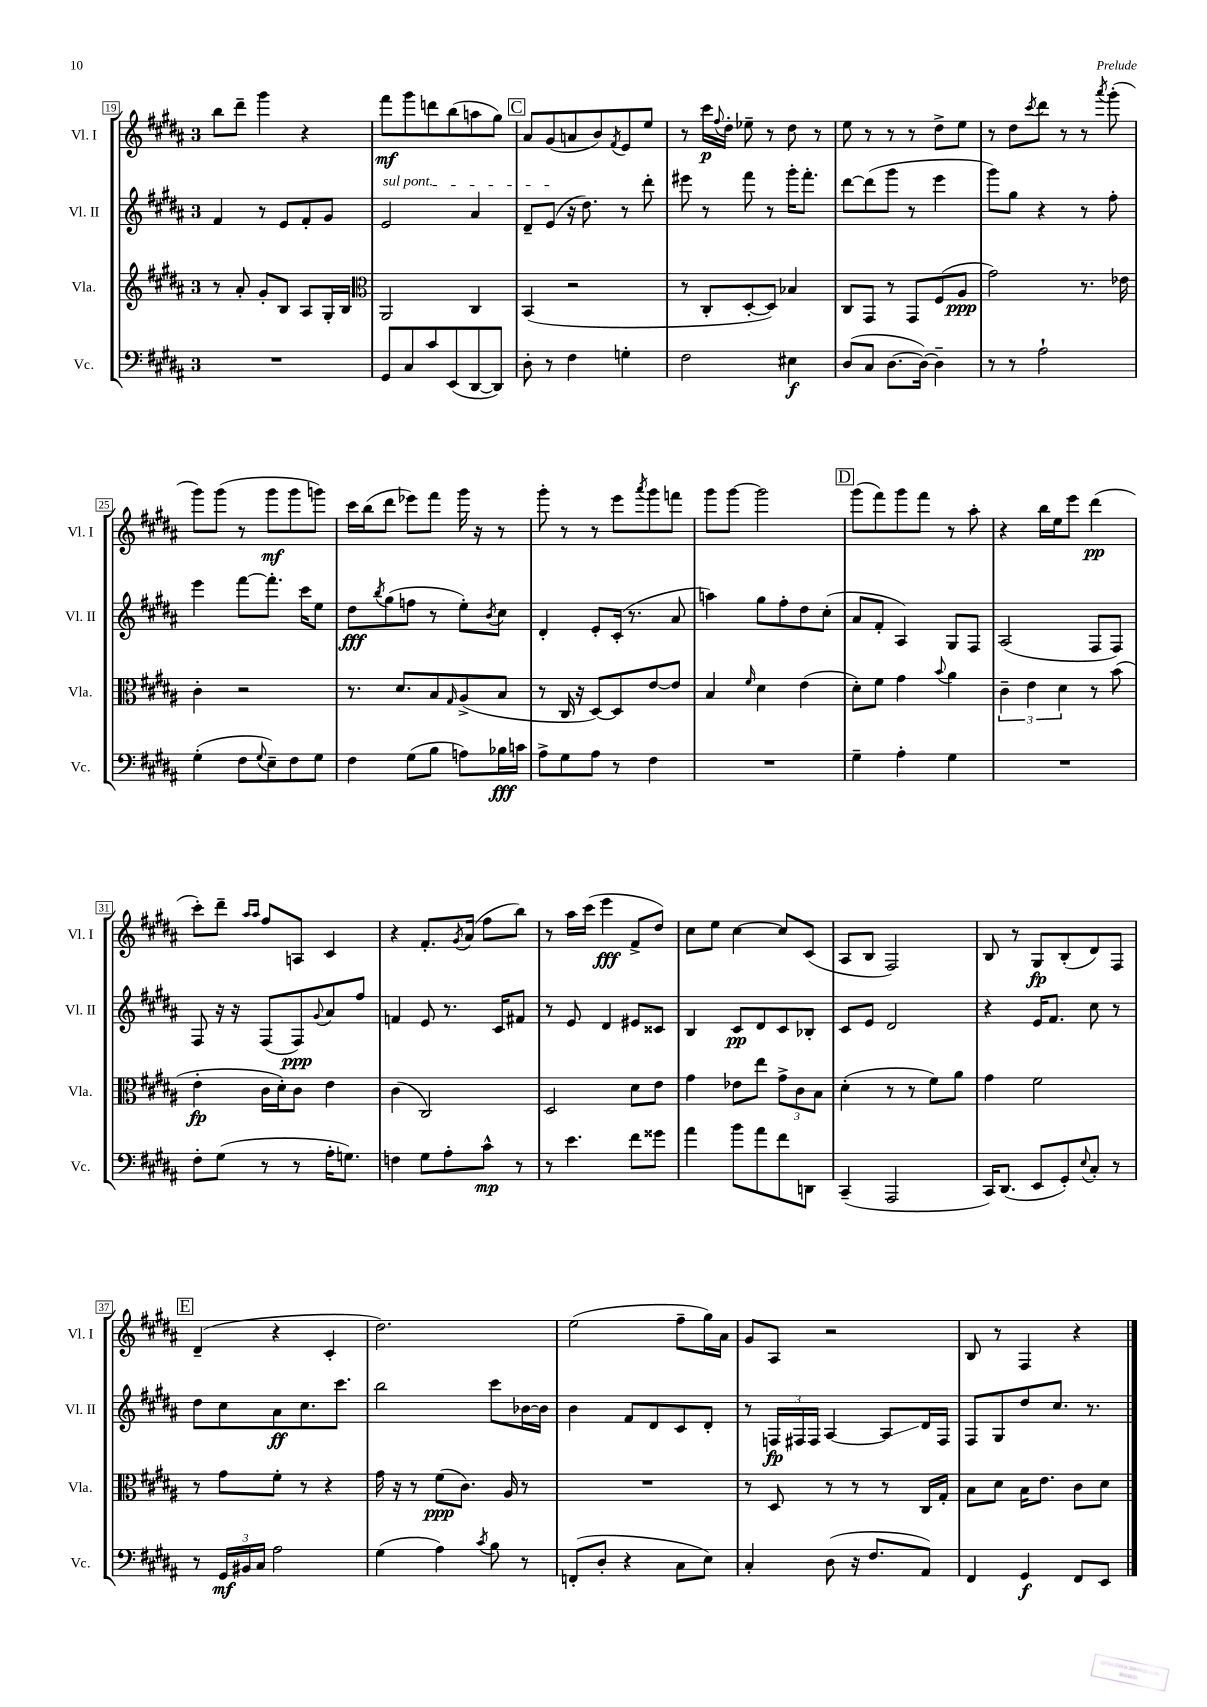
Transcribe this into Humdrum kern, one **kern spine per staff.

**kern	**kern	**kern	**kern
*staff4	*staff3	*staff2	*staff1
*clefF4	*clefG2	*clefG2	*clefG2
*k[f#c#g#d#a#]	*k[f#c#g#d#a#]	*k[f#c#g#d#a#]	*k[f#c#g#d#a#]
*M3/4	*M3/4	*M3/4	*M3/4
2.r	8r	4f#/	8bb\L
.	8a#'/	.	8ddd#~\J
.	8g#'/L	8r	4ggg#\
.	8B/J	8e/L	.
.	8A#/L	8f#'/	4r
.	16G#'/L	8g#/J	.
.	16B/JJ	.	.
=	=	=	=
*	*clefC3	*	*
8GG#/L	2AA#/	2e/	8fff#\L
8C#/	.	.	8ggg#\
8c#/	.	.	8ddd\
(8EE/	.	.	(8bb\
[8DD#/	4C#/	4a#/	8aa\
8DD#/]J)	.	.	8gg#\J)
=	=	=	=
8D#'\	(4BB/	8d#~/L	8a#/L
8r	.	(8e/J	(8g#/
4F#\	2r	16r	8a/
.	.	8.dd#\)	.
.	.	.	8b/)
.	.	.	8qf#/
4G'\	.	8r	8e/
.	.	8ddd#'\	8ee/J
=	=	=	=
2F#\	8r	8eee#\	8r
.	8C#'/L	8r	16ccc#\LL
.	.	.	8qqff#/
.	.	.	16dd#'\JJ
.	[8D#'/	8fff#\	8ee-~\
.	8D#/]J)	8r	8r
4E#\	4B-/	16ggg#'\LK	8dd#\
.	.	8.fff#'\J	.
.	.	.	8r
=	=	=	=
(8D#/L	8C#/L	[8ddd#\L	8ee\
8C#/J	8GG#/J	(8ddd#\]	8r
[8.D#\L	8r	8ggg#\J	8r
.	8GG#/L	8r	8r
16D#\_Jk)	.	.	.
4D#~\]	(8F#/	4eee\	8dd#^\L
.	8A#/J	.	8ee\J
=	=	=	=
8r	2g#\)	8ggg#\L)	8r
8r	.	8gg#\J	8dd#\L
.	.	.	8qccc#/
2A#`\	.	4r	8ddd#\J
.	.	.	8r
.	8.r	8r	8r
.	.	.	8qaaa#/
.	.	8ff#'\	(8ggg#'\
.	16e-\	.	.
=	=	=	=
(4G#'\	4c#'\	4eee\	8ggg#\L)
.	.	.	(8ggg#\J
8F#\L	2r	[8fff#\L	8r
8qqG#/	.	.	.
8E~\)	.	8.fff#'\]J	8ggg#\L
8F#\	.	.	8ggg#\
.	.	16ccc#\LK	.
8G#\J	.	8ee\J	8ggg\J)
=	=	=	=
4F#\	8.r	8dd#\L	16ccc#\LL
.	.	.	(16bb\J
.	.	8qbb/	.
.	.	(8gg#\	8ddd#\J
.	8.d#/L	.	.
(8G#\L	.	8ff\J	8eee-\L)
8B\J	8B/	8r	8fff#\J
.	16qqG#/	.	.
8A\L)	(8A#^/	8ee'\L)	16ggg#\
.	.	.	16r
.	.	8qb/	.
16B-\L	8B/J	8cc#\J	8r
16c\JJ	.	.	.
=	=	=	=
8A#^\L	8r	4d#'/	8ggg#'\
8G#\	16C#/	.	8r
.	16r	.	.
8A#\J	[8D#/L)	8e'/L	8r
8r	8D#/]	(16c#'/Jk	8eee\L
.	.	8.r	.
.	.	.	8qaaa#/
4F#\	[8e/	.	8ggg#\
.	8e/]J	8a#/	8fff\J
=	=	=	=
2.r	4B/	4aa\)	8ggg#\L
.	.	.	[8ggg#\J
.	16qqf#/	.	.
.	4d#\	8gg#\L	2ggg#\]
.	.	8ff#'\	.
.	(4e\	8dd#\	.
.	.	(8cc#'\J	.
=	=	=	=
4G#~\	8d#'\L)	8a#/L	(8ggg#\L
.	8f#\J	8f#'/J	8fff#\)
4A#'\	4g#\	4A#/)	8ggg#\
.	.	.	8fff#\J
.	8qqb/	.	.
4G#\	4a#\	8G#/L	8r
.	.	8F#/J	8aa#'\
=	=	=	=
2.r	6c#~\	(2A#/	4r
.	6e\	.	.
.	.	.	16bb\LL
.	.	.	16ee\J
.	6d#\	.	.
.	.	.	8eee\J
.	8r	8F#/L	(4ddd#\
.	(8b\	8F#/J)	.
=	=	=	=
8F#'\L	4e'\	8F#/	8ccc#'\L)
(8G#\J	.	16r	8ddd#~\J
.	.	16r	.
.	.	.	16qqaa#/LL
.	.	.	16qqaa#/JJ
8r	16c#\LL	(8F#/L	8ff#/L
.	16d#'\J)	.	.
8r	8c#\J	8F#/)	8A/J
.	.	8qqg#/	.
16A#'\LK	4e\	8a#/	4c#/
8.G\J)	.	.	.
.	.	8ff#/J	.
=	=	=	=
4F\	(4c#\	4f/	4r
8G#\L	2C#/)	8e/	8.f#'/L
8A#'\	.	8.r	.
.	.	.	8qg#/
.	.	.	(16a#/Jk
8c#^^\J	.	.	8ff#\L
.	.	16c#/LK	.
8r	.	8f#/J	8bb\J)
=	=	=	=
8r	2D#/	8r	8r
4.e\	.	8e/	16aa#\LL
.	.	.	(16ccc#\JJ
.	.	4d#/	4eee\
8f#\L	8d#\L	8e#/L	8f#^/L
8g##\J	8e\J	8c##/J	8dd#/J)
=	=	=	=
4a#\	4g#\	4B/	8cc#\L
.	.	.	8ee\J
8b\L	8e-\L	8c#/L	[4cc#\
8a#\	8ee\J	8d#/	.
8f#\	12g#^\L	8c#/	8cc#/]L
.	12c#\	.	.
8DD\J	.	8B-'/J	(8c#/J
.	12B\J	.	.
=	=	=	=
(4CC#~/	(4d#'\	8c#/L	8A#/L
.	.	8e/J	8B/J
2AAA#/	8r	2d#/	2F#/)
.	8r	.	.
.	8f#\L)	.	.
.	8a#\J	.	.
=	=	=	=
16CC#/LK)	4g#\	4r	8B/
(8.DD#/J	.	.	.
.	.	.	8r
8EE/L	2f#\	16e/LK	8G#/L
.	.	8.f#/J	.
8GG#'/)	.	.	(8B'/
8qqE/	.	.	.
8C#'/J	.	8cc#\	8d#/)
8r	.	8r	8F#/J
=	=	=	=
8r	8r	8dd#\L	(4d#~/
24GG#/LL	8g#\L	8cc#\	.
24BB#/	.	.	.
24C#/JJ	.	.	.
2A#\	8f#'\J	8a#\	4r
.	8r	8.cc#\	.
.	4r	.	4c#'/
.	.	8.ccc#\J	.
=	=	=	=
(4G#\	16g#\	2bb\	2.dd#\)
.	16r	.	.
.	8r	.	.
4A#\)	(8f#\L	.	.
.	8.c#\J)	.	.
8qc#/	.	.	.
8B\	.	8ccc#\L	.
.	16A#/	.	.
8r	8r	[16b-\L	.
.	.	16b-\]JJ	.
=	=	=	=
(8FF'/L	2.r	4b\	(2ee\
8D#'/J	.	.	.
4r	.	8f#/L	.
.	.	8d#/	.
8C#\L	.	8c#/	8ff#~\L
8E\J)	.	8d#'/J	16gg#\L)
.	.	.	16a#\JJ
=	=	=	=
4C#'/	8r	8r	8g#/L
.	8D#/	24F/LL	8A#/J
.	.	24F#/	.
.	.	24F#/JJ	.
(8D#\	8r	[4A#/	2r
16r	8r	.	.
8.F#/L	.	.	.
.	8r	8A#/]L	.
8AA#/J)	16C#/LL	16d#/L	.
.	16G#'/JJ	16F#/JJ	.
=	=	=	=
4FF#/	8B\L	8F#/L	8B/
.	8d#\J	8G#/	8r
4GG#/	16B\LK	8dd#/	4F#/
.	8.e\J	.	.
.	.	8.cc#/J	.
8FF#/L	8c#\L	.	4r
.	.	8.r	.
8EE/J	8d#\J	.	.
==	==	==	==
*-	*-	*-	*-
